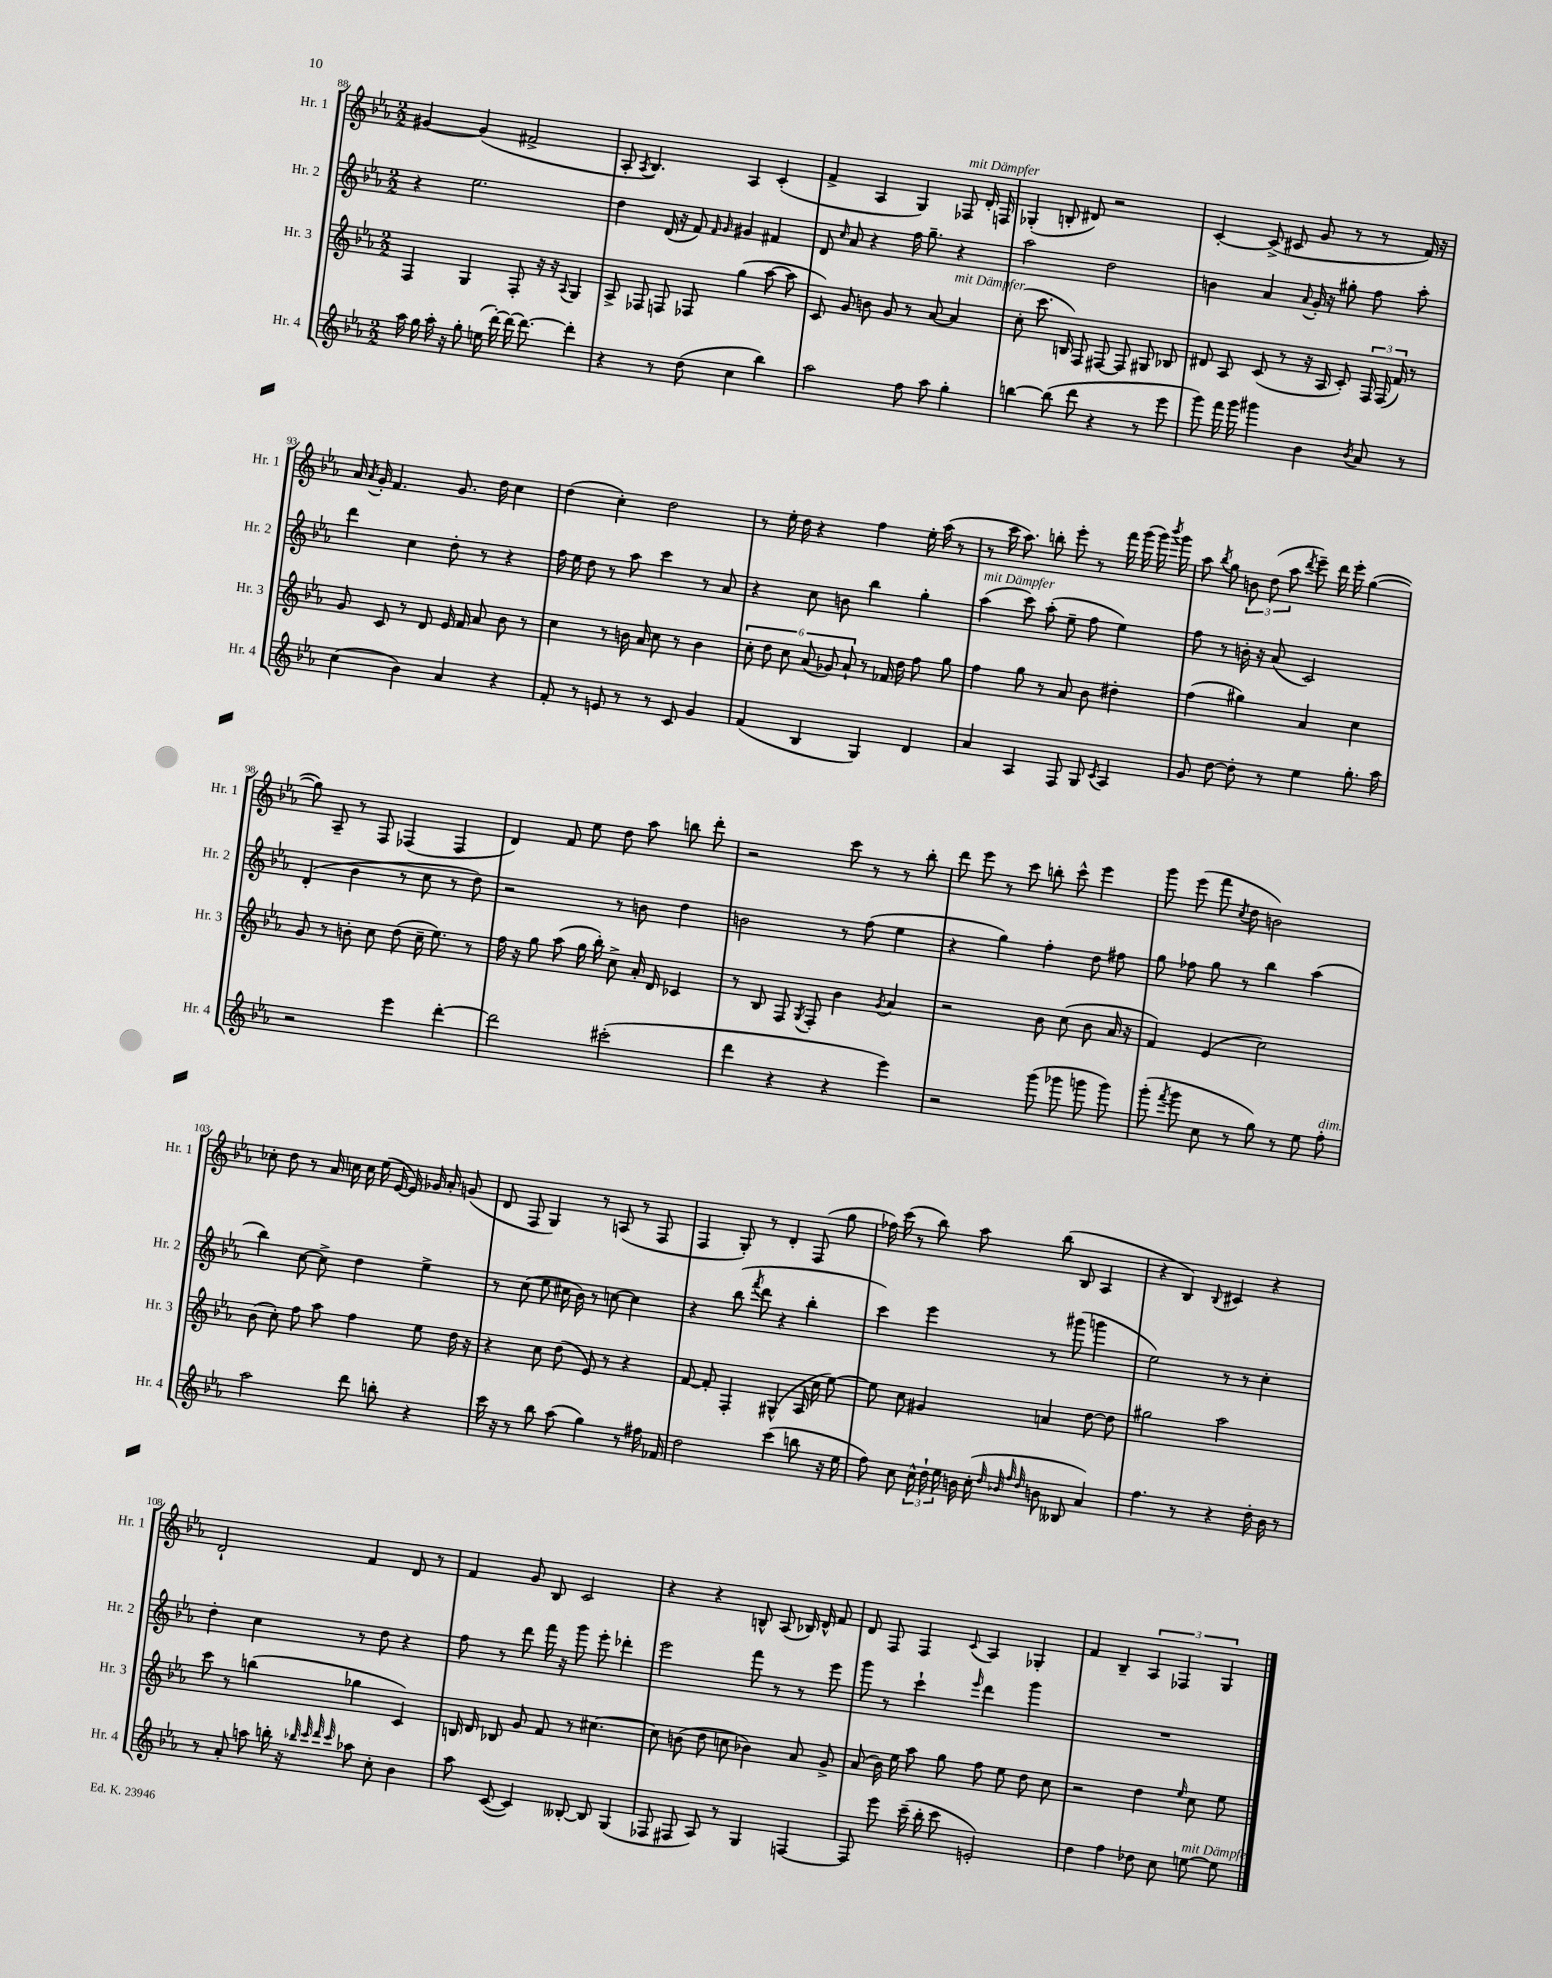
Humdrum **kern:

**kern	**kern	**kern	**kern
*staff4	*staff3	*staff2	*staff1
*clefG2	*clefG2	*clefG2	*clefG2
*k[b-e-a-]	*k[b-e-a-]	*k[b-e-a-]	*k[b-e-a-]
*M2/2	*M2/2	*M2/2	*M2/2
16aa-	4F	4r	[4g#
16gg	.	.	.
16aa-'	.	.	.
16r	.	.	.
8gg'	4G	2.ee-	(4g#]
(16ee	.	.	.
[16ddd')	.	.	.
16ddd_	8F'	.	2f#^
8.ddd_	.	.	.
.	16r	.	.
.	16r	.	.
.	8qqA-	.	.
4ddd']	4G	.	.
=	=	=	=
4r	8A-^	4dd	8A-'
.	.	.	8qA-
.	8F-	.	4.B-)
8r	8F	(16d	.
.	.	16r	.
(8dd	8F-	8f)	.
.	.	16qqf	.
.	.	16qqg	.
4cc	(4gg	4g#	4A-
4bb-)	[8aa-	4f#	(4c'
.	8aa-]	.	.
=	=	=	=
2aa-	8c)	8d	4f^
.	.	16qqcc	.
.	8g	8a-	.
.	8b	4r	4A-
.	8g	.	.
8ff	8r	16ff	4G)
.	.	8.gg~	.
8aa-	[8a-	.	.
4gg'	4a-]	4r	8F-
.	.	.	16d'
.	.	.	16F
=	=	=	=
[4bb	(8cc'	2aa-	(4G-'
.	8.ccc	.	.
(8bb]	.	.	8B'
.	16B)	.	.
8ddd	8F	.	8d#)
4r	[8F#	2dd	2r
.	8F#]	.	.
8r	8G#	.	.
8eee-	8B-	.	.
=	=	=	=
8ggg)	8d#	4b	[4c'
16fff	8A-	.	.
16ggg	.	.	.
4ggg#	(8c	4a-	(8c^]
.	8r	.	8c#
.	.	8qqa-	.
4b-	16r	16g'	8g
.	16A-	16r	.
.	8c')	8gg#'	8r
8qb-	.	.	.
8a-	24F	8ff	8r
.	(24F	.	.
.	24f)	.	.
8r	8r	8aa-'	16f)
.	.	.	16r
=	=	=	=
(4cc	8g	4ddd	16a-
.	.	.	8qa-
.	.	.	16g'
.	8c	.	4.f
4b-)	8r	4cc	.
.	8d	.	.
4a-	16e-	8dd'	8.g
.	16f	.	.
.	8a-	8r	.
.	.	.	16dd
4r	8b-	4r	4cc
.	8r	.	.
=	=	=	=
8f'	4cc	16ff	(4dd
.	.	16ee-	.
8r	.	8dd	.
8e	8r	8r	4cc')
8r	16b	8aa-	.
.	16a-	.	.
8r	8cc	4ccc	2dd
8c	8r	.	.
4g	4b	8r	.
.	.	8a-	.
=	=	=	=
(4f	12cc'	4r	8r
.	12dd	.	.
.	.	.	16ee-'
.	12cc	.	.
.	.	.	16dd
4B-	(12a-	8cc	4r
.	12g-)	.	.
.	.	8b	.
.	12a-`	.	.
4G)	8r	4bb-	4ff
.	16f-	.	.
.	16dd	.	.
4d	8ff	4gg'	16ee-'
.	.	.	(16aa-
.	8gg	.	8r
=	=	=	=
4a-	4ff	(4aa-	8r
.	.	.	16ccc
.	.	.	8.aa-)
4A-	8gg	8ccc)	.
.	8r	(8aa-'	8bb'
8F	8a-	8ee-~	8eee-'
8G	8b-	8ff	8r
8qc	.	.	.
4A-	4dd#'	4ee-)	16fff
.	.	.	(16ggg
.	.	.	16ggg)
.	.	.	8qbbb-
.	.	.	16ggg
=	=	=	=
8g	(4ff	8ff	8aa-
.	.	.	8qbb-
[8dd	.	8r	8gg
8dd']	4gg#)	16b'	12b
.	.	16r	.
.	.	.	(12dd
8r	.	(8a-	.
.	.	.	12aa-
.	.	.	8qddd
4ee-	4a-	2c)	8eee-~)
.	.	.	16ddd
.	.	.	16eee-'
8.gg'	4cc	.	([4gg
16aa-	.	.	.
=	=	=	=
2r	8g	(4d'	8gg])
.	8r	.	8A-~
.	8b'	4b-	8r
.	8cc	.	8F
4eee-	(8dd	8r	(4F-
.	16cc~	8cc	.
.	8.ee-)	.	.
[4ddd'	.	8r	4F-
.	8r	8dd)	.
=	=	=	=
2ddd]	16ff	2r	4d)
.	16r	.	.
.	8gg	.	.
.	(8aa-	.	8f
.	16gg	.	8ee-
.	16bb-')	.	.
(2ccc#'	8cc^	8r	8dd
.	16a-'	8b	8aa-
.	16d	.	.
.	4c-	4dd	8bb
.	.	.	8ddd'
=	=	=	=
4ddd	8r	2b	2r
.	8B-	.	.
4r	8F	.	.
.	8qG	.	.
.	8F'	.	.
4r	4b-	8r	8ccc
.	.	(8ff	8r
.	8qg	.	.
4eee-)	4a-	4ee-	8r
.	.	.	8bb-'
=	=	=	=
2r	2r	4r	8ddd
.	.	.	8eee-
.	.	4gg)	8r
.	.	.	8ccc
(8ggg	8b-	4ff'	8bb'
8ggg-	(8cc	.	8ccc^^
8ggg	8b-	8dd	4eee-
8ggg)	16a-	8ff#	.
.	16r	.	.
=	=	=	=
(8ggg'	4f)	8gg	8ggg
8qfff	.	.	.
8ggg	.	8ff-	(8eee-
8cc	(4e-	8gg	8fff
.	.	.	8qcc
8r	.	8r	8dd
8gg)	2cc)	4bb-	2b)
8r	.	.	.
8ee-	.	(4aa-	.
8ff'	.	.	.
=	=	=	=
2aa-	(8b-	4bb-)	8cc-'
.	8cc')	.	8dd
.	8ff	[8cc	8r
.	8aa-	8cc^]	16a-
.	.	.	16cc
8ddd	4ff	4dd	16cc
.	.	.	(16ee-
8bb'	.	.	[16e-
.	.	.	16e-])
4r	8ee-	4ee-^	16g-
.	.	.	16a-'
.	16dd	.	(8g
.	16r	.	.
=	=	=	=
16ccc	4r	8r	8d
16r	.	.	.
8r	.	(8cc	8F
8bb-	8cc	8ee-	4G)
(8aa-	(8dd	16cc#	.
.	.	16b-)	.
4gg)	8e-)	8r	8r
.	8r	[8cc	(8A
8r	4r	4cc]	8r
16ff#	.	.	8F
16f-	.	.	.
=	=	=	=
2dd	[8f	4r	4F
.	8f']	.	.
.	4F'	(8bb-	8G')
.	.	8qfff	.
.	.	8ddd	8r
(4ccc	(4G#^^	4r	4d'
8bb	16A-	4bb-'	(8F
.	16cc	.	.
16r	[8ee-)	.	8gg
16ee-	.	.	.
=	=	=	=
8ff)	8ee-]	4ccc)	16ff-)
.	.	.	(16ccc
8cc	8cc	.	8r
24cc^^	4g#	4eee-	8bb-)
24dd`	.	.	.
24ee-	.	.	.
16b	.	.	8aa-
(16cc'	.	.	.
32qqdd	.	.	.
32qqb-	.	.	.
32qqff	.	.	.
32qqdd	.	.	.
8b	4a	8r	(8bb-
8B--	.	(8ggg#	8B-
4a-)	[8dd	4ggg	4A-
.	8dd]	.	.
=	=	=	=
4.ff	2gg#	2ee-)	4r
.	.	.	4B-)
8r	.	.	.
.	.	.	8qqB-
4r	2aa-	8r	4c#
.	.	8r	.
16dd'	.	4cc'	4r
16b-	.	.	.
8r	.	.	.
=	=	=	=
8r	8ccc	4dd'	2d`
8a-'	8r	.	.
8aa	(4bb	4cc	.
16bb'	.	.	.
16r	.	.	.
32qqbb-	.	.	.
32qqccc	.	.	.
32qqddd	.	.	.
32qqccc	.	.	.
8aa-	4gg-	8r	4f
8cc'	.	8dd	.
4b-	4c)	4r	8d
.	.	.	8r
=	=	=	=
8aa-	16B	8ff	4f
.	16d	.	.
([8c	8B-	8r	.
4c])	8g	8ddd	8g
.	8f	16fff	8B-
.	.	16r	.
[8B--'	8r	8ggg	2c
8B--]	[4.cc#	8eee-'	.
(4G	.	4ddd-'	.
=	=	=	=
8F-	8cc#]	2eee-	4r
8F#	(8b	.	.
8A-)	8dd	.	4r
8r	8cc	.	.
4G	4b-)	8fff	8B^^
.	.	8r	(8A-
[4F	8a-	8r	16B-)
.	.	.	16d^^
.	8g^	8eee-	8f
=	=	=	=
8F]	(8a-	8ggg	8d
8eee-	16b-)	8r	8F
.	16ee-	.	.
(16ccc~	8aa-	4ccc`	4F
16bb-'	.	.	.
8ccc	8gg	.	.
.	.	16qqeee-	8qqc
2e')	8ff	4ddd	4A-
.	8ee-	.	.
.	8dd	4ggg	4G-'
.	8cc	.	.
=	=	=	=
4dd	2r	1r	4f
4ff	.	.	4B-~
8dd-	4dd	.	6A-
8cc	.	.	.
.	.	.	6F-
.	16qqee-	.	.
[8ee	8cc	.	.
.	.	.	6G
8ee]	8ee-	.	.
==	==	==	==
*-	*-	*-	*-
